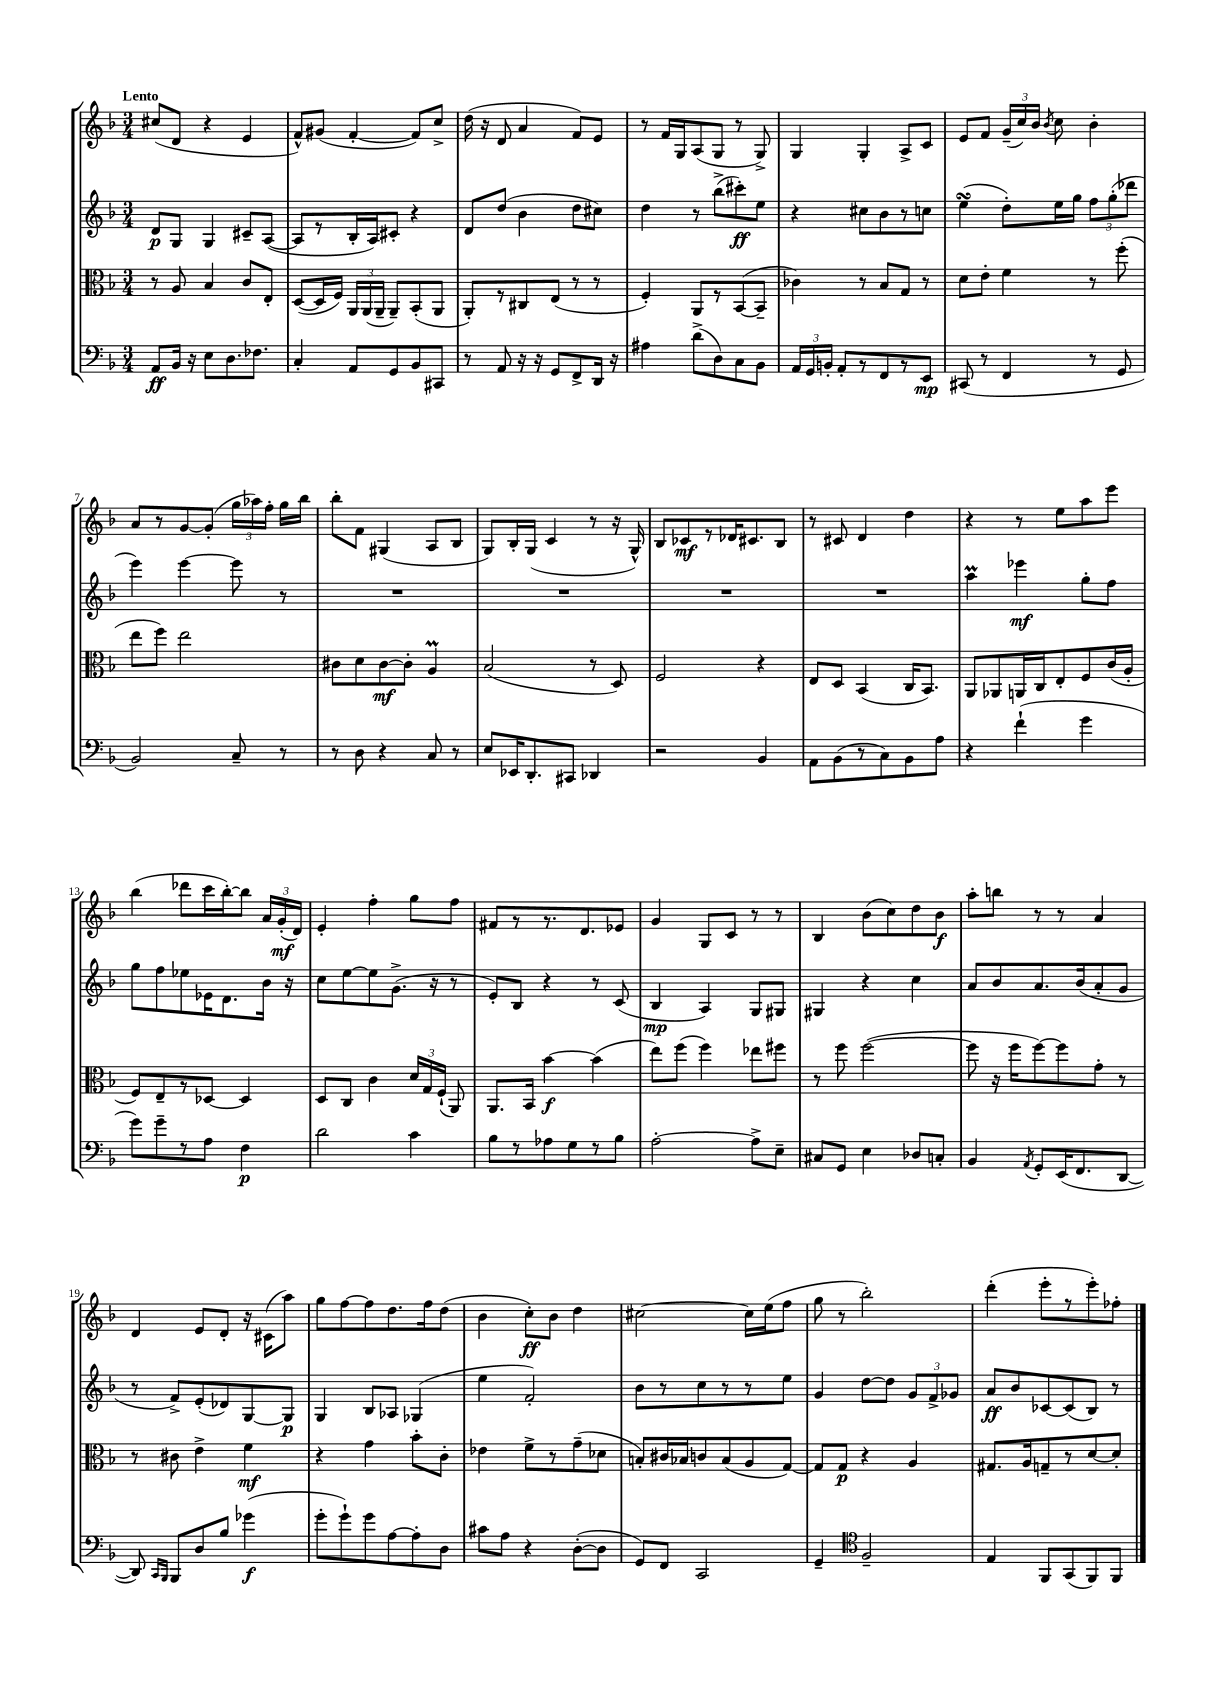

**kern	**kern	**kern	**kern
*staff4	*staff3	*staff2	*staff1
*clefF4	*clefC3	*clefG2	*clefG2
*k[b-]	*k[b-]	*k[b-]	*k[b-]
*M3/4	*M3/4	*M3/4	*M3/4
8AA	8r	8d	(8cc#
16BB-	8A	8G	8d
16r	.	.	.
8E	4B-	4G	4r
8.D	.	.	.
.	8c	8c#~	4e
8.F-	.	.	.
.	8E'	([8A	.
=	=	=	=
4C'	([8D	8A]	8f^^)
.	16D]	8r	(8g#
.	16F)	.	.
8AA	24AA	16B-'	[4f'
.	(24AA	.	.
.	.	16A)	.
.	24AA~	.	.
8GG	8AA~)	8c#'	.
8BB-	(8BB-'	4r	8f])
8CC#	8AA	.	8cc^
=	=	=	=
8r	8AA')	8d	(16dd
.	.	.	16r
8AA	8r	(8dd	8d
16r	8C#	4b-	4a
16r	.	.	.
8GG	(8E	.	.
8FF^	8r	8dd	8f)
16DD	8r	8cc#)	8e
16r	.	.	.
=	=	=	=
4A#	4F')	4dd	8r
.	.	.	16f
.	.	.	16G
(8d^	8AA	8r	(8A
8D)	8r	(8bb-^	8G
8C	([8BB-	8ccc#')	8r
8BB-	8BB-~]	8ee	8G^)
=	=	=	=
24AA	4c-)	4r	4G
24GG	.	.	.
24BB'	.	.	.
8AA'	.	.	.
8r	8r	8cc#	4G'
8FF	8B-	8b-	.
8r	8G	8r	8A^
8EE	8r	8cc	8c
=	=	=	=
(8CC#	8d	(4ee	8e
8r	8e'	.	8f
4FF	4f	8dd')	(24g~
.	.	.	24cc)
.	.	.	24b-
.	.	.	8qb-
.	.	16ee	8cc
.	.	16gg	.
8r	8r	12ff	4b-'
.	.	(12gg'	.
8GG	(8ff'	.	.
.	.	12ddd-	.
=	=	=	=
2BB-)	8ee	4eee)	8a
.	8ff)	.	8r
.	2ee	[4eee	[8g
.	.	.	(8g']
8C~	.	8eee]	24gg
.	.	.	24aa-)
.	.	.	24ff'
8r	.	8r	16gg
.	.	.	16bb-
=	=	=	=
8r	8c#	2.r	8bb-'
8D	8d	.	8f
4r	[8c#	.	(4G#
.	8c#']	.	.
8C	4A	.	8A
8r	.	.	8B-
=	=	=	=
8E	(2B-	2.r	8G)
16EE-	.	.	16B-'
8.DD'	.	.	(16G
.	.	.	4c
8CC#	.	.	.
4DD-	8r	.	8r
.	8D)	.	16r
.	.	.	16G^^)
=	=	=	=
2r	2F	2.r	8B-
.	.	.	8c-
.	.	.	8r
.	.	.	16d-
.	.	.	8.c#
4BB-	4r	.	.
.	.	.	8B-
=	=	=	=
8AA	8E	2.r	8r
(8BB-	8D	.	8c#
8r	(4BB-	.	4d
8C)	.	.	.
8BB-	16C	.	4dd
.	8.BB-)	.	.
8A	.	.	.
=	=	=	=
4r	8AA	4aa	4r
.	8AA-	.	.
(4f`	16AA	4eee-	8r
.	16C	.	.
.	8E'	.	8ee
4g	8F	8gg'	8aa
.	(16c	8ff	8eee
.	16A'	.	.
=	=	=	=
8g)	8F)	8gg	(4bb-
8g~	8E~	8ff	.
8r	8r	8ee-	8ddd-
8A	[8D-	16e-	16ccc
.	.	8.d	[16bb-')
4F	4D-]	.	8bb-]
.	.	16b-	24a
.	.	.	(24g'
.	.	16r	.
.	.	.	24d)
=	=	=	=
2d	8D	8cc	4e'
.	8C	[8ee	.
.	4c	8ee]	4ff'
.	.	(8.g^	.
4c	24d	.	8gg
.	24G	.	.
.	.	16r	.
.	(24F`	.	.
.	8AA)	8r	8ff
=	=	=	=
8B-	8.AA	8e')	8f#
8r	.	8B-	8r
.	16BB-	.	.
8A-	[4b-	4r	8.r
8G	.	.	.
.	.	.	8.d
8r	(4b-]	8r	.
8B-	.	(8c	8e-
=	=	=	=
[2A'	8ee)	4B-	4g
.	(8ff	.	.
.	4ff)	4A)	8G
.	.	.	8c
8A^]	8ee-	8G	8r
8E~	8ff#	8G#	8r
=	=	=	=
8C#	8r	4G#	4B-
8GG	8ff	.	.
4E	([2ff	4r	(8b-
.	.	.	8cc)
8D-	.	4cc	8dd
8C'	.	.	8b-
=	=	=	=
4BB-	8ff]	8a	8aa'
.	16r	8b-	8bb
.	16ff	.	.
8qAA	.	.	.
8GG'	[8ff)	8.a	8r
(16EE	8ff]	.	8r
8.FF	.	(16b-	.
.	8g'	8a'	4a
[8DD	8r	8g	.
=	=	=	=
8DD])	8r	8r	4d
16qqCC	.	.	.
16qqBBB-	.	.	.
8BBB-	8c#	8f^)	.
8D	4e^	(8e'	8e
8B-	.	8d-)	8d'
(4g-	4f	[8G	16r
.	.	.	(16c#
.	.	8G]	8aa)
=	=	=	=
8g'	4r	4G	8gg
8g`)	.	.	[8ff
8g	4g	8B-	8ff]
[8A	.	8A-	8.dd
8A']	8b-'	(4G-	.
.	.	.	16ff
8D	8c'	.	(8dd
=	=	=	=
8c#	4e-	4ee	4b-
8A	.	.	.
4r	8f^	2f')	8cc')
.	8r	.	8b-
([8D'	(8g~	.	4dd
8D]	8d-	.	.
=	=	=	=
8GG)	8B')	8b-	[2cc#
8FF	16c#	8r	.
.	16B-	.	.
2CC	8c	8cc	.
.	(8B-	8r	.
.	8A	8r	16cc#]
.	.	.	(16ee
.	[8G)	8ee	8ff
=	=	=	=
4GG~	8G]	4g	8gg
.	8G	.	8r
*clefC4	*	*	*
2F~	4r	[8dd	2bb-')
.	.	8dd]	.
.	4A	12g	.
.	.	12f^	.
.	.	12g-	.
=	=	=	=
4E	8.G#	8a	(4ddd'
.	.	8b-	.
.	16A	.	.
8FF	8G~	[8c-	8eee'
(8GG	8r	(8c-]	8r
8FF)	[8d	8B-)	8eee')
8FF	8d']	8r	8ff-'
==	==	==	==
*-	*-	*-	*-
